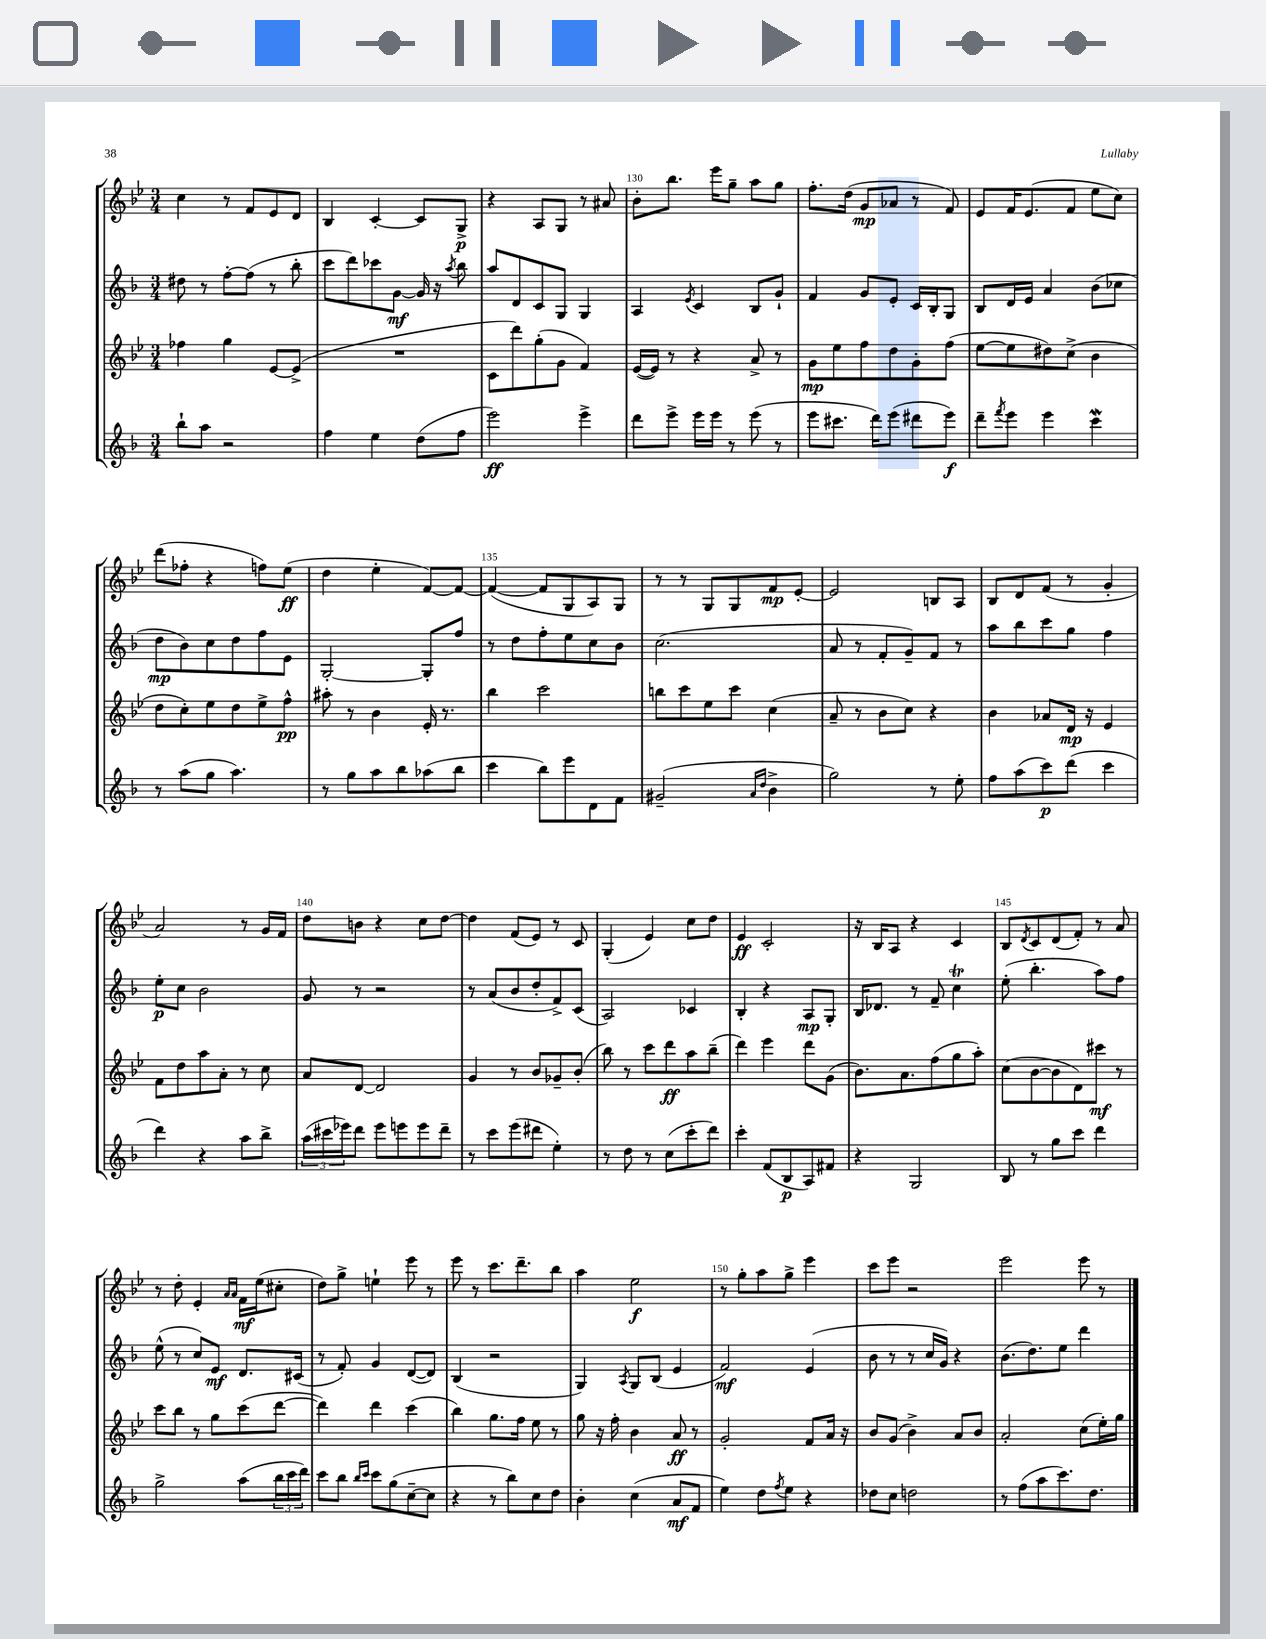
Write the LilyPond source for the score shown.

<<
\new StaffGroup <<
\new Staff = "s0" {
    \clef treble \key bes \major \numericTimeSignature \time 3/4
    c''4 r8 f'8 ees'8 d'8 |
    bes4 c'4~-. c'8 g8->\p |
    r4 a8 g8 r8 ais'8 |
    bes'8-. bes''8. ees'''16 g''8-- a''8 g''8 |
    f''8.-. d''16( g'8\mp aes'8 r8 f'8) |
    ees'8 f'16 ees'8.( f'8 ees''8 c''8) |
    d'''8( fes''8-. r4 f''8) ees''8\ff( |
    d''4 ees''4-. f'8~) f'8~ |
    f'4~( f'8 g8 a8) g8 |
    r8 r8 g8 g8 f'8\mp ees'8~-. |
    ees'2 b8 a8 |
    bes8 d'8 f'8( r8 g'4-. |
    a'2) r8 g'16 f'16 |
    d''8 b'8 r4 c''8 d''8~ |
    d''4 f'8( ees'8) r8 c'8 |
    g4-.( ees'4) c''8 d''8 |
    ees'4\ff c'2-. |
    r16 bes16 a8 r4 c'4 |
    bes8 \acciaccatura { d'8 } c'8 d'8( f'8-.) r8 a'8 |
    r8 d''8-. ees'4-. \grace { a'16 a'16 } f'16\mf ees''16( cis''8-. |
    d''8) g''8-> e''4-! ees'''8 r8 |
    ees'''8 r8 c'''8. d'''8.-- bes''8 |
    a''4 ees''2\f |
    r8 g''8-. a''8 g''8-> ees'''4 |
    c'''8 ees'''8 r2 |
    ees'''2 ees'''8 r8 \bar "|." |
}
\new Staff = "s1" {
    \clef treble \key f \major \numericTimeSignature \time 3/4
    dis''8 r8 f''8~-. f''8( r8 bes''8-. |
    c'''8 d'''8) ces'''8 g'8~\mf g'16 r16 \acciaccatura { a''8 } bes''8 |
    a''8 d'8 c'8 g8 g4 |
    a4 \acciaccatura { e'8 } c'4 bes8 g'8-! |
    f'4 g'8 e'8-. c'16 bes16-. g8 |
    bes8 d'16 e'16 a'4 bes'8( ces''8 |
    d''8\mp bes'8) c''8 d''8 f''8 e'8 |
    g2~-. g8-. f''8 |
    r8 d''8 f''8-. e''8 c''8 bes'8 |
    c''2.( |
    a'8 r8 f'8-. g'8--) f'8 r8 |
    a''8 bes''8 c'''8 g''8 f''4 |
    e''8-.\p c''8 bes'2 |
    g'8 r8 r2 |
    r8 a'8( bes'8 d''8-. f'8->) c'8( |
    a2) ces'4 |
    bes4-. r4 a8\mp g8-. |
    bes16 des'8. r8 f'8-- c''4\trill |
    e''8-.( bes''4.-. a''8) f''8 |
    e''8-^( r8 c''8) e'8\mf d'8. cis'16( |
    r8 f'8-.) g'4 d'8~( d'8) |
    bes4( r2 |
    g4) \acciaccatura { a8 } g8 bes8( e'4 |
    f'2\mf) e'4( |
    bes'8 r8 r8 c''16 g'16) r4 |
    bes'8.( d''8.) e''8 d'''4 \bar "|." |
}
\new Staff = "s2" {
    \clef treble \key bes \major \numericTimeSignature \time 3/4
    fes''4 g''4 ees'8~ ees'8->( |
    R2. |
    c'8 d'''8) g''8-.( g'8 f'4) |
    ees'16~( ees'16) r8 r4 a'8-> r8 |
    g'8\mp ees''8 f''8 d''8 g'8-. f''8( |
    ees''8~ ees''8 dis''8) c''8->( bes'4 |
    d''8 c''8-.) ees''8 d''8 ees''8-> f''8-^\pp |
    ais''8-. r8 bes'4 ees'16-. r8. |
    bes''4 c'''2 |
    b''8 c'''8 ees''8 c'''8 c''4( |
    a'8-- r8 bes'8 c''8) r4 |
    bes'4 aes'8 d'16\mp r16 ees'4 |
    f'8 d''8 a''8 a'8-. r8 c''8 |
    a'8 d'8~ d'2 |
    g'4 r8 bes'8 ges'8-- bes'8-.( |
    bes''8) r8 c'''8 d'''8\ff a''8 bes''8--( |
    d'''4) ees'''4 d'''8 g'8( |
    bes'8.) a'8. f''8( g''8 a''8-.) |
    c''8( bes'8~ bes'8 d'8) cis'''8\mf r8 |
    c'''8 bes''8 r8 g''8 c'''8( d'''8~ |
    d'''4) d'''4 c'''4( |
    bes''4) g''8. f''16 ees''8 r8 |
    g''8 r16 f''16-. bes'4 a'8\ff r8 |
    g'2-. f'8 a'16 r16 |
    bes'8 g'8( bes'4->) a'8 bes'8 |
    a'2-. c''8( ees''16-.) g''16 \bar "|." |
}
\new Staff = "s3" {
    \clef treble \key f \major \numericTimeSignature \time 3/4
    bes''8-! a''8 r2 |
    f''4 e''4 d''8( f''8 |
    e'''2\ff) e'''4-> |
    d'''8 e'''8-> e'''16 e'''16 r8 e'''8( r8 |
    e'''8 cis'''8. d'''16) e'''8( dis'''8 e'''8\f) |
    d'''8-- \acciaccatura { f'''8 } e'''8 e'''4 c'''4\mordent |
    r8 a''8( g''8 a''4.) |
    r8 g''8 a''8 bes''8 aes''8( bes''8 |
    c'''4 bes''8) e'''8 d'8 f'8 |
    gis'2--( \grace { a'16 d''16 } bes'4-> |
    g''2) r8 e''8-. |
    f''8 a''8( c'''8\p) d'''8( c'''4 |
    d'''4) r4 a''8 bes''8-> |
    \tuplet 3/2 { a''16( cis'''16 ees'''16) } d'''8 ees'''8 e'''8 e'''8 d'''8-- |
    r8 c'''8 e'''8( dis'''8 e''4-.) |
    r8 d''8 r8 c''8( c'''8-. d'''8) |
    c'''4-. f'8( bes8\p a8) fis'8 |
    r4 g2 |
    bes8 r8 g''8 c'''8 d'''4 |
    g''2-> a''8( \tuplet 3/2 { bes''16 c'''16 d'''16) } |
    c'''8 bes''8 \grace { bes''16 c'''16 } c'''8 g''8( c''8~-- c''8 |
    r4 r8 bes''8) c''8 d''8 |
    bes'4-. c''4( a'8\mf f'8 |
    e''4) d''8 \acciaccatura { f''8 } e''8 r4 |
    des''8 c''8 d''2 |
    r8 f''8( a''8 c'''8.) d''8. \bar "|." |
}
>>
>>
\layout { \context { \Score currentBarNumber = #127 \override BarNumber.break-visibility = ##(#f #t #t) barNumberVisibility = #(every-nth-bar-number-visible 5) } }
